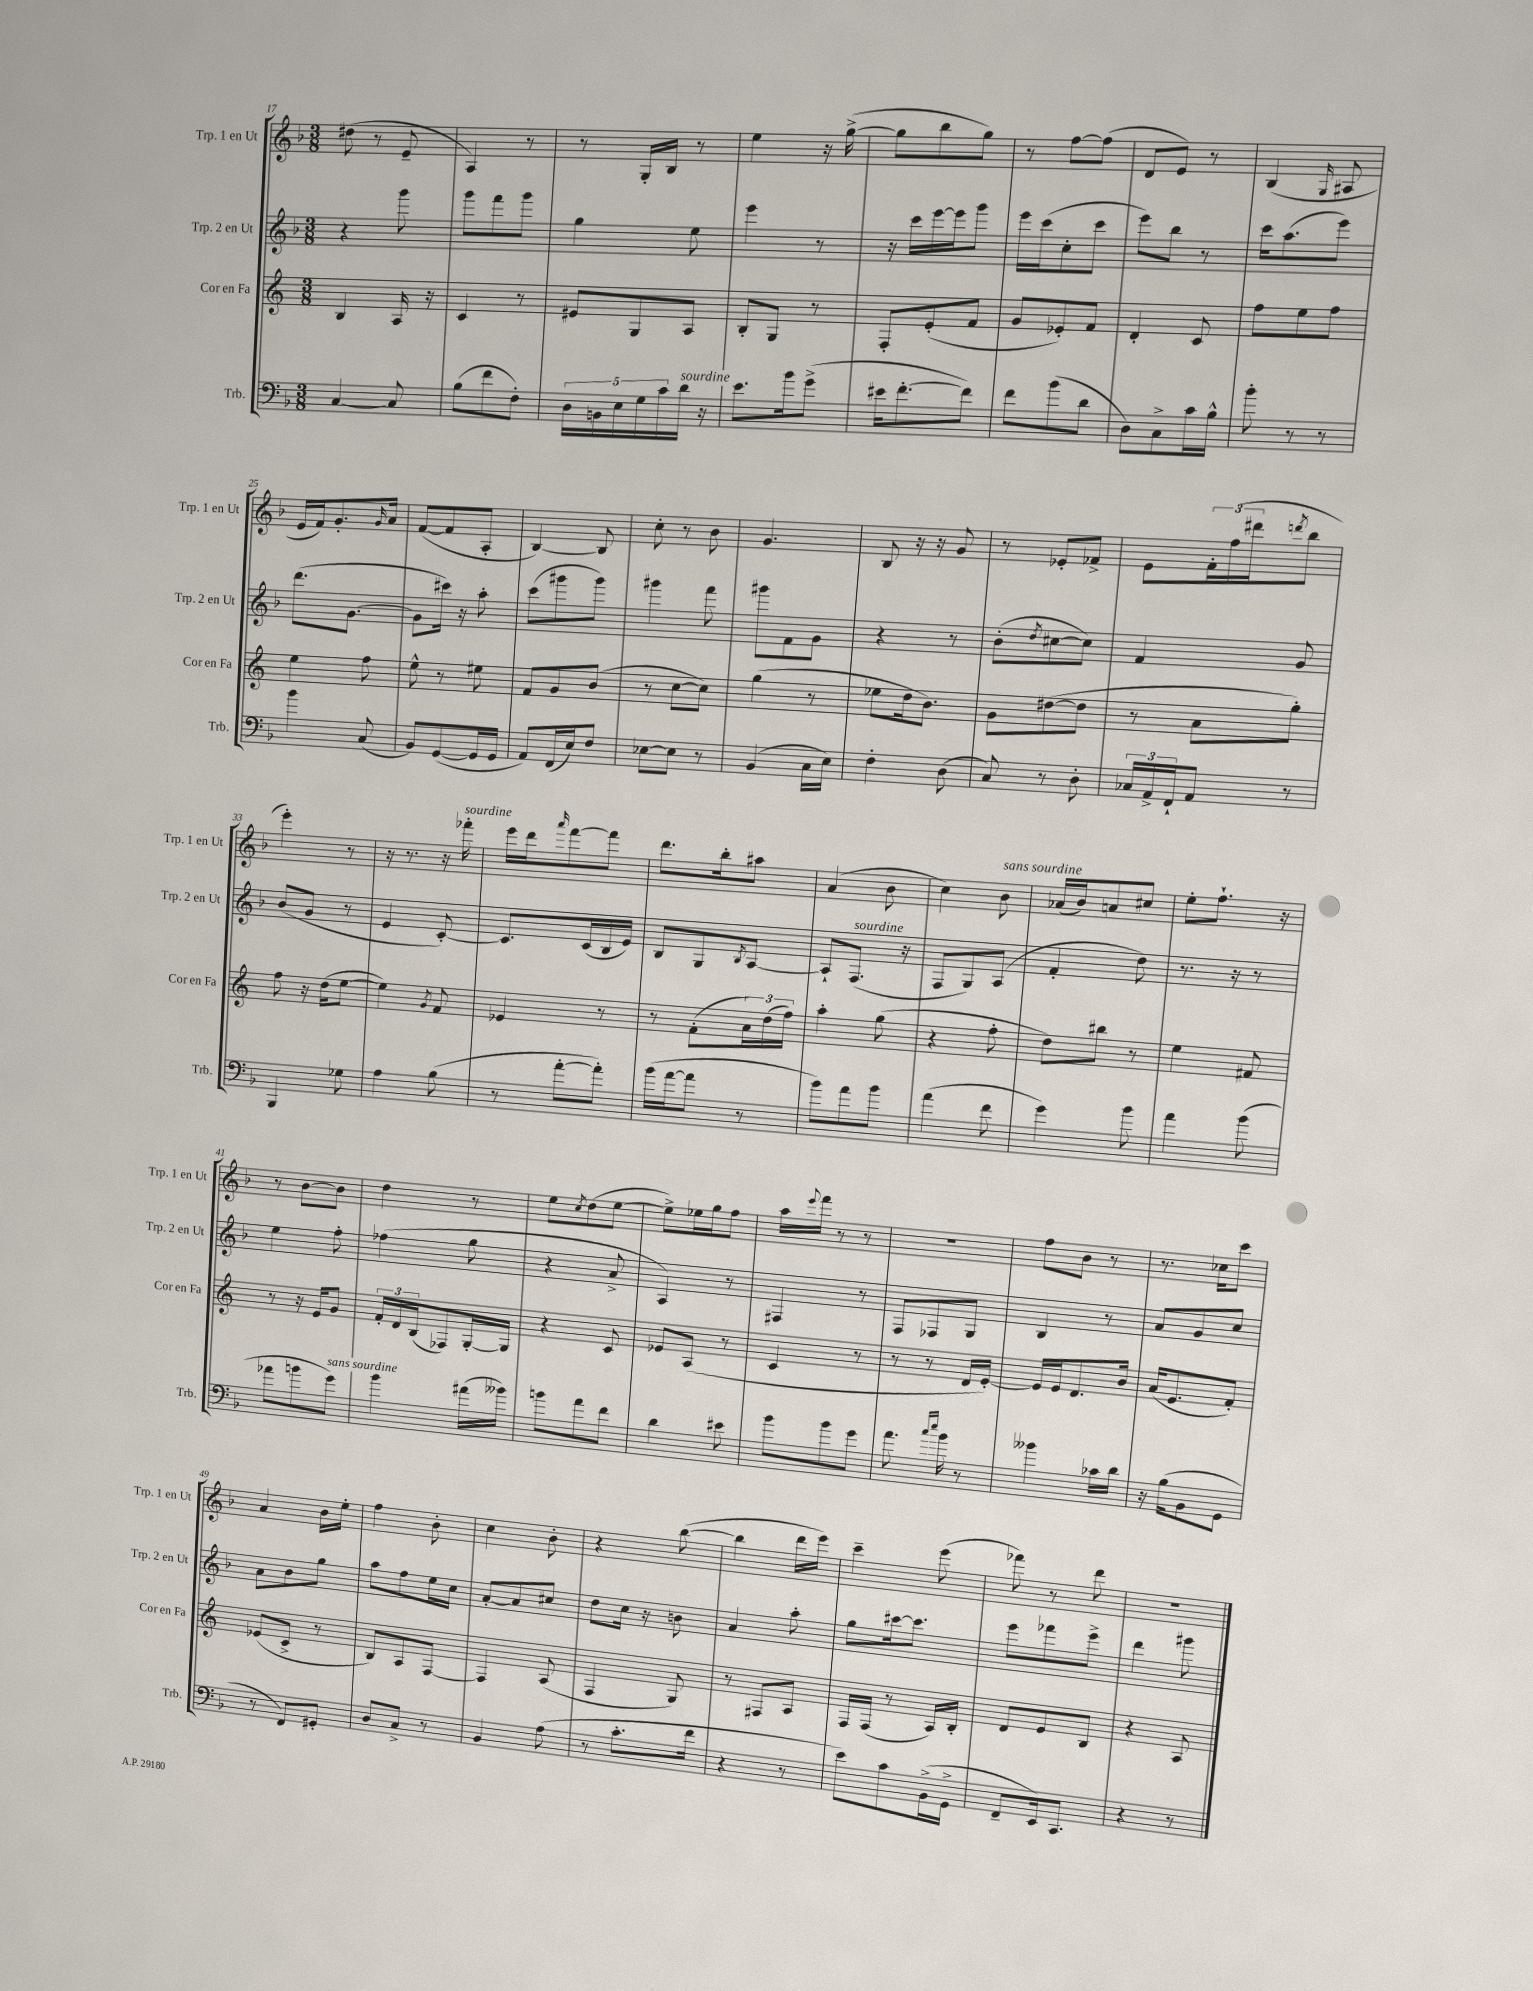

**kern	**kern	**kern	**kern
*part4	*part3	*part2	*part1
*staff4	*staff3	*staff2	*staff1
*I"Trb.	*I"Cor en Fa	*I"Trp. 2 en Ut	*I"Trp. 1 en Ut
*I'Trb.	*I'Cor en Fa	*I'Trp. 2 en Ut	*I'Trp. 1 en Ut
*clefF4	*clefG2	*clefG2	*clefG2
*k[b-]	*k[]	*k[b-]	*k[b-]
*M3/8	*M3/8	*M3/8	*M3/8
=17	=17	=17	=17
[4C/	4B/	4r	(8dd#X\
.	.	.	8r
8C/]	16A/	8ggg\	8e~/
.	16r	.	.
=18	=18	=18	=18
(8B-\L	4c/	8ggg\L	4A/)
8f\	.	8fff\	.
8F'\J)	8r	8ggg\J	8r
=19	=19	=19	=19
20D\LL	8e#X/L	4gg\	8r
20BBn\	.	.	.
20E\	.	.	.
.	8G/	.	16G'/LL
20G\	.	.	.
.	.	.	16B-/JJ
20c\	.	.	.
!LO:TX:a:i:t=sourdine	!	!	!
16d\JJ	8A/J	8ee\	8r
16r	.	.	.
=20	=20	=20	=20
8.e\L	8B'/L	4eee\	4ee\
.	8G/J	.	.
16b-\k	.	.	.
(8g^\J	8r	8r	16r
.	.	.	([16gg^\
=21	=21	=21	=21
16e#X\KL	8F'/L	16r	8gg\L]
[8.f'\	.	16ccc\LL	.
.	(8e'/	[16eee\	8bb-\
.	.	16eee\J]	.
8f\J])	8f/J	8ggg\J	8gg\J)
=22	=22	=22	=22
8f\L	8g/L	16eee\LL	8r
.	.	(16ccc\J	.
(8b-\	8e-X'/)	8cc'\	[8ff\L
8d\J	8f/J	8ccc\J	(8ff\J]
=23	=23	=23	=23
8D\L)	4d'/	8eee\L)	8d/L
8C^\	.	8bb-\J	8e/J)
16c\L	8c/	8r	8r
16B-^^\JJ	.	.	.
=24	=24	=24	=24
8b-'\	8ff\L	16ccc\KL	(4B-/
.	.	(8.aa\	.
8r	8ee\	.	.
.	.	.	16qqG/
8r	8ff\J	8eee\J)	8A#X/
!!LO:LB:g=z
=25	=25	=25	=25
4b-\	4ee\	(8.ddd\L	16e/LL
.	.	.	16f/J)
.	.	.	8.g'/
.	.	[8.g\J	.
(8C/	8ff\	.	.
.	.	.	16qqg/
.	.	.	16a/Jk
=26	=26	=26	=26
8BB-/L)	8ee^^\	8g\L]	([8f/L
([8GG/	8r	16ccc#X\Jk)	8f/]
.	.	16r	.
16GG/L]	8ee#X\	8aa'\	8A'/J
16GG/JJ	.	.	.
=27	=27	=27	=27
8AA/L)	8f/L	(8ccc\L	[4B-/)
(16FF/L	8g/	8ggg#X\	.
16E/J)	.	.	.
8F/J	(8b/J	8ggg#\J)	8B-/]
=28	=28	=28	=28
[8E-X\L	8r	4ggg#X\	8cc'\
8E-\J]	[8cc\L	.	8r
8r	8cc\J])	8fff\	8b-\
=29	=29	=29	=29
(4BB-/	(4gg\	8ggg#X\L	4.g/
.	.	8f\	.
16C\LL	8r	8g\J	.
16E\JJ)	.	.	.
=30	=30	=30	=30
4F'\	8ee-X\L	4r	8B-/
.	16dd\k	.	16r
.	8.b\J)	.	16r
(8D\	.	8r	8g/
=31	=31	=31	=31
8C/)	8g\L	(8b-'\L	8r
.	.	8qdd/	.
8r	([8dd#X\	[8cc#X\	8e-X'/L
8D'\	8dd#\J]	8cc#\J])	8f-X^/J
=32	=32	=32	=32
24C-X/LL	8r	4f/	8e\L
24AA^/	.	.	.
24FF`/J	.	.	.
8AA/J	8a\L	.	24f'\L
.	.	.	(24ff\
.	.	.	24ddd#X\J
.	.	.	8qdddn/
8r	8gg'\J)	8g/	8bb-\J
!!LO:LB:g=z
=33	=33	=33	=33
4BBB-/	8ff\	(8b-/L	4eee'\)
.	16r	8g/J	.
.	(16dd\KL	.	.
8G-X\	[8ee\J	8r	8r
=34	=34	=34	=34
4A\	4ee\])	4e/	16r
.	.	.	8.r
.	8qg/	.	.
(8B-\	8f/	[8c'/)	16r
!	!	!	!LO:TX:a:i:t=sourdine
.	.	.	16fff-X'\
=35	=35	=35	=35
8r	4e-X/	8.c/L]	16eee\LL
.	.	.	16ddd\J
.	.	.	16qqaaa/
[8a'\L	.	.	[8fff\
.	.	(16c/L	.
8a'\J])	8r	16B-/	8fff\J]
.	.	16e/JJ)	.
=36	=36	=36	=36
(16b-\LL	8r	8B-/L	8.ddd\L
[16a\J	.	.	.
8a\J]	(8f'\L	8G/	.
.	.	.	16bb-'\k
.	.	8qB-/	.
8r	24a\L)	[8A/J	8aa#X\J
.	(24dd\	.	.
.	24ff\JJ)	.	.
=37	=37	=37	=37
8b-\L)	4aa'\	8A`/L]	(4a/
!	!	!LO:TX:a:i:t=sourdine	!
8a\	.	(8.F/J	.
8b-\J	(8gg\	.	8b-\
.	.	16r	.
=38	=38	=38	=38
(4a\	4r	8F/L	4cc\)
.	.	8G/)	.
!	!	!	!LO:TX:a:i:t=sans sourdine
8f\	8ff'\	(8A/J	8b-\
=39	=39	=39	=39
4g\)	8dd\L)	4f'/	(16a-X/LL
.	.	.	16b-/J)
.	8bb#X\J	.	8an/
8b-\	8r	8dd\)	8cc#X/J
=40	=40	=40	=40
4a\	4ee\	8.r	8ee'\L
.	.	.	8.ff`\J
.	.	16r	.
(8b-\	8f#X/	8r	.
.	.	.	16r
!!LO:LB:g=z
=41	=41	=41	=41
8a-X\L	8r	4ee\	8r
8bn\	16r	.	[8b-\L
.	16e/KL	.	.
!LO:TX:a:i:t=sans sourdine	!	!	!
8g\J)	8g/J	8ff'\	8b-\J]
=42	=42	=42	=42
4b-\	24f'/LL	(4ff-X\	4dd\
.	24d/	.	.
.	(24B/J	.	.
.	8F-X/)	.	.
(16a#X\LL	[16G'/L	8gg\	8r
16b--X\JJ)	16G/JJ]	.	.
=43	=43	=43	=43
8bn\L	4r	4r	8ee\L
.	.	.	8qcc/
8a\	.	.	(8dd\
8f\J	8c/	8a^/	[8ee\J
=44	=44	=44	=44
4d\	8e-X/L	4A/)	8ee^\L])
.	(8A/J	.	16ee-X\L
.	.	.	16gg\J
8e#X\	8r	8r	8ff\J
=45	=45	=45	=45
8b-\L	4c/	4F#X/	16aa\LL
.	.	.	8qqeee/
.	.	.	16fff\JJ
8b-\	.	.	8r
8g\J	8r	8r	8r
=46	=46	=46	=46
8.a\	8r	8F/L	4.r
.	8r	8F-X/	.
16qqcc/LL	.	.	.
16qqee/JJ	.	.	.
16b-\	.	.	.
8r	16d/LL	8G/J	.
.	[16e'/JJ)	.	.
=47	=47	=47	=47
4b--X\	16e/LL]	4B-/	8ff\L
.	16e/J	.	.
.	8.d/	.	8b-\J
16c-X\LL	.	8r	8r
16d\JJ	16b/Jk	.	.
=48	=48	=48	=48
16r	(16a/KL	8a/L	8.r
(16B-\KL	8.e/	.	.
8BB-\	.	8g/	.
.	.	.	16cc-X\KL
8GG\J	8f'/J)	8cc/J	8ccc\J
!!LO:LB:g=z
=49	=49	=49	=49
8r	(8e-X/L	8a\L	4a/
8FF/L)	8c^/J	8b-\	.
8GG#X'/J	8r	8gg\J	16b-\LL
.	.	.	16ee'\JJ
=50	=50	=50	=50
8D/L	8B/L)	8aa\L	4ff\
8C^/J	8A/	8ff\	.
8r	[8F/J	16ee\L	8b-'\
.	.	16cc\JJ	.
=51	=51	=51	=51
4BB-/	4F/]	[8a'/L	4cc\
.	.	8a/]	.
(8A\	(8A/	8cc#X/J	8b-'\
=52	=52	=52	=52
8r	4F/	8dd\L	4r
8.c'\L	.	16cc\Jk	.
.	.	16r	.
.	8G/)	8bn\	([8bb-\
16f\Jk	.	.	.
=53	=53	=53	=53
4r	8r	4a/	4bb-\]
.	8F#X/L	.	.
8r	8A/J	8aa'\	16ddd\LL
.	.	.	16eee\JJ)
=54	=54	=54	=54
8e\L)	16F/LL	8gg\L	4ccc~\
.	(16F/JJ	.	.
8c\	8r	[16ccc#X\k	.
.	.	8.ccc#\J]	.
(16BB-^\L	16A/LL)	.	(8eee\
16GG^\JJ	16B'/JJ	.	.
=55	=55	=55	=55
8FF~/L	8d/L	8eee\L	8fff-X\)
16EE/k)	8e/	8fff-X\	8r
8.CC/J	.	.	.
.	8B/J	8eee^\J	8ddd\
=56	=56	=56	=56
4r	4r	4ddd\	4.r
8r	8A/	8ggg#X\	.
==	==	==	==
*-	*-	*-	*-
